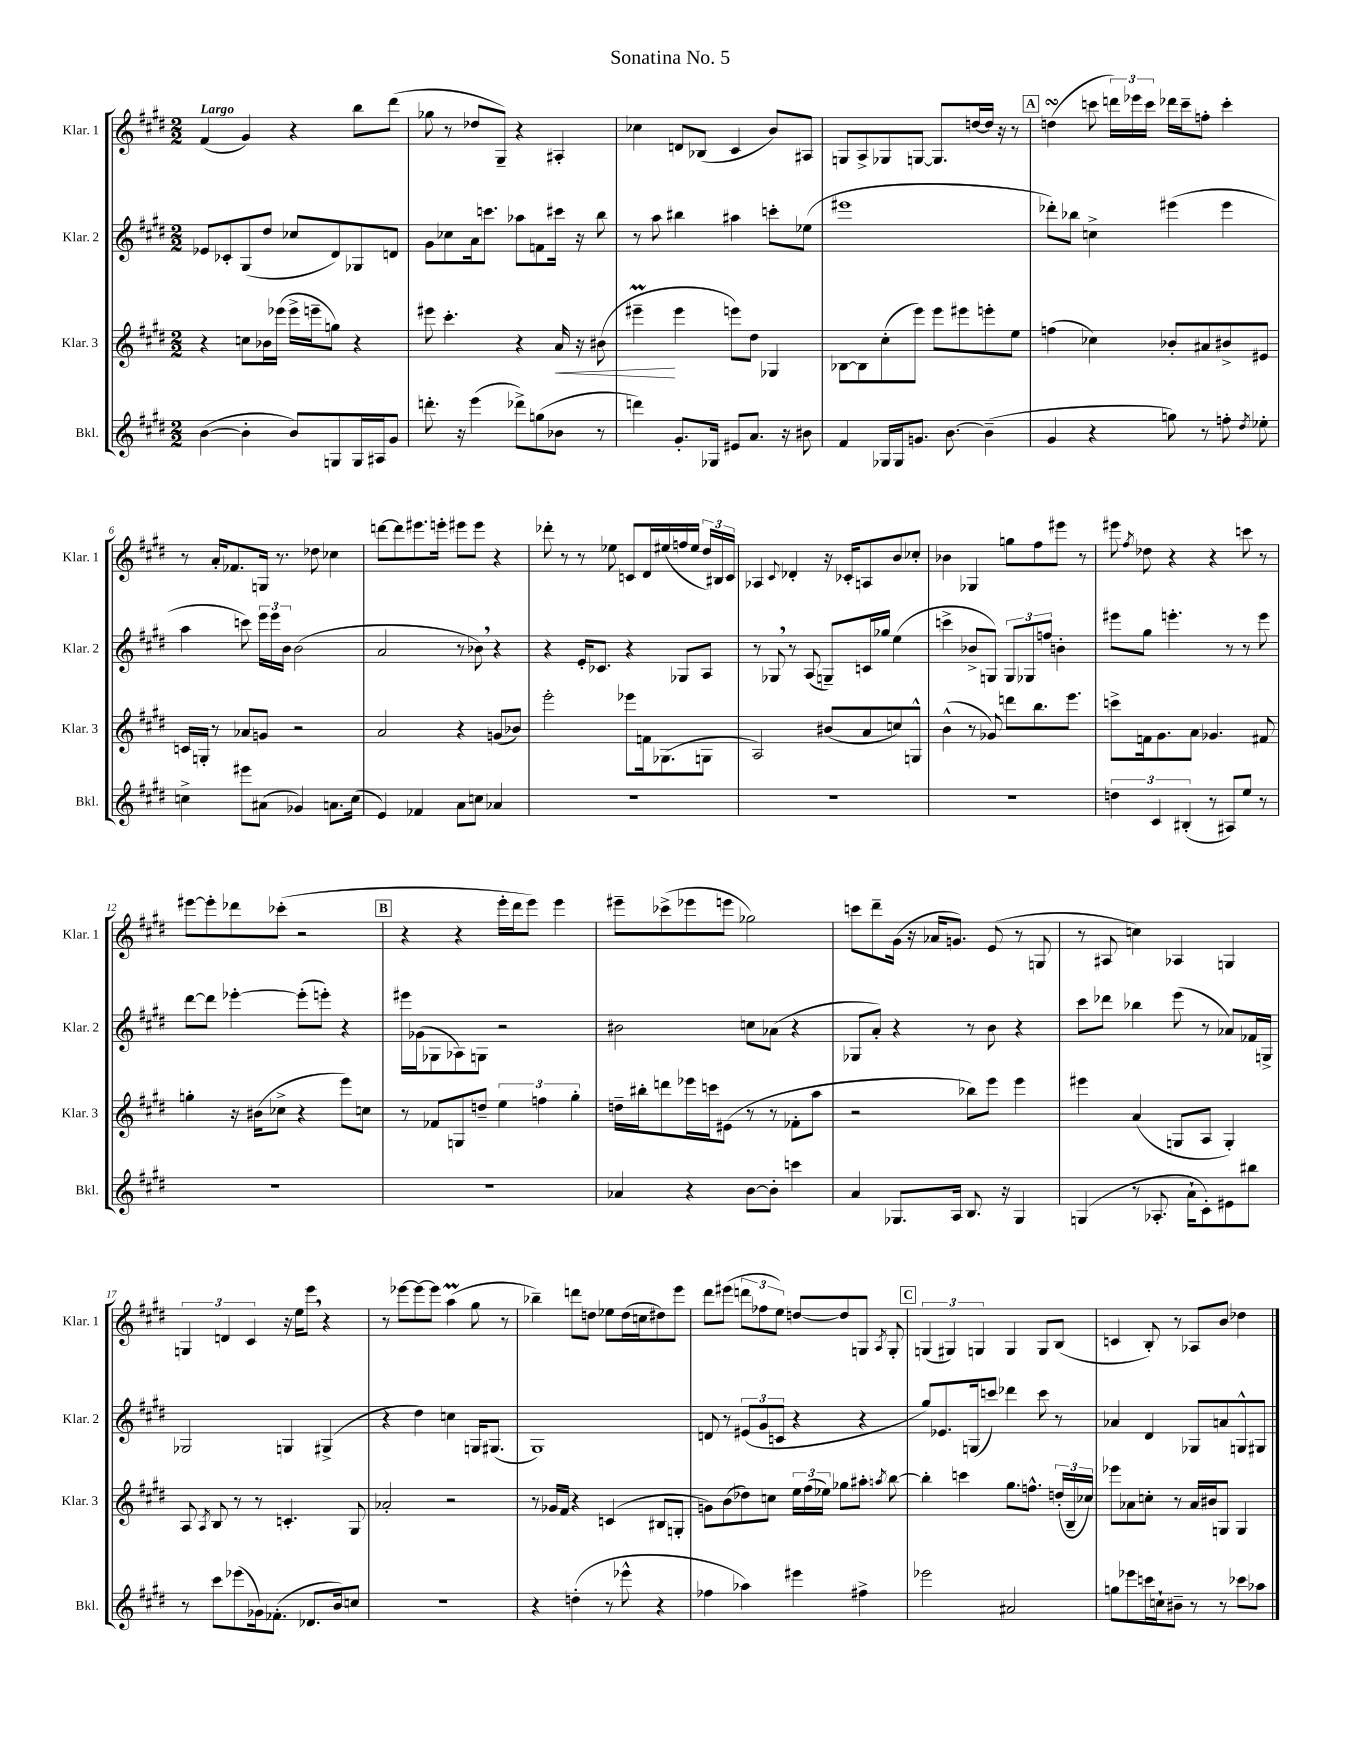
\header { title = "Sonatina No. 5" }
<<
\new StaffGroup <<
\new Staff = "s0" \with { instrumentName = "Klar. 1" shortInstrumentName = "Klar. 1" } {
    \clef treble \key e \major \numericTimeSignature \time 2/2 \tempo "Largo"
    \autoBeamOff fis'4( gis'4) r4 b''8[ dis'''8]( |
    ges''8 r8 des''8[ gis8]--) r4 ais4-. |
    ces''4 d'8[ bes8]( cis'4 b'8[) ais8] |
    g8[ a8-> ges8 g8]~ g8.[ d''16~ d''16] r16 r8 |
    \mark \markup { \box "A" } d''4\turn( c'''8 \tuplet 3/2 { d'''16[) ees'''16 c'''16] } des'''16[ c'''16-- f''8]-. c'''4-. |
    r8 a'16[-. fes'8. g16] r8. des''8 ces''4 |
    d'''8[~ d'''8 eis'''8. e'''16]-. eis'''8[ eis'''8] r4 |
    des'''8-. r8 r8 ees''8 c'8[ dis'16 eis''16( f''16 eis''16] \tuplet 3/2 { dis''16[) bis16 c'16] } |
    aes4 \appoggiatura { cis'8 } des'4-. r16 ces'16[-. a8 b'8 ces''8]-. |
    bes'4 ges4 g''8[ fis''8 eis'''8] r8 |
    eis'''8 \acciaccatura { fis''8 } des''8 r4 r4 c'''8 r8 |
    eis'''8[~ eis'''8-. des'''8 ces'''8]-.( r2 |
    \mark \markup { \box "B" } r4 r4 e'''16[-. dis'''16 e'''8]) e'''4 |
    eis'''8[-- ces'''8->( ees'''8 e'''8] ges''2) |
    c'''8[ dis'''8-- gis'16]( r16 aes'16[ g'8.]) e'8( r8 g8 |
    r8 ais8 c''4) aes4 g4 |
    \tuplet 3/2 { g4 d'4 cis'4 } r16 e''16[ e'''8] \breathe r4 |
    r8 ees'''8[~ ees'''8~ ees'''8] a''4\prall( gis''8 r8 |
    bes''4--) d'''8[ d''8] ees''8[ d''16( c''16 dis''8) e'''8] |
    dis'''8[ eis'''8]( \tuplet 3/2 { d'''8[ fes''8 e''8]) } d''8[~ d''8 g8] \acciaccatura { a8 } g8-. |
    \mark \markup { \box "C" } \tuplet 3/2 { g4( gis4) g4 } g4 g8[ b8]( |
    c'4 b8-.) r8 aes8[ b'8] des''4 \bar "|." |
}
\new Staff = "s1" \with { instrumentName = "Klar. 2" shortInstrumentName = "Klar. 2" } {
    \clef treble \key e \major \numericTimeSignature \time 2/2
    \autoBeamOff ees'8[ ces'8-. gis8( dis''8] ces''8[ dis'8) ges8 d'8] |
    gis'8[ ces''8 a'16 c'''8.] aes''8[ f'8 cis'''16] r16 b''8 |
    r8 a''8 bis''4 ais''4 c'''8[-. ees''8]( |
    eis'''1 |
    \mark \markup { \box "A" } des'''8[-.) bes''8] c''4-> eis'''4( eis'''4 |
    a''4 c'''8) \tuplet 3/2 { e'''16[ e'''16 b'16] } b'2( |
    a'2 r8 bes'8) \breathe r4 |
    r4 e'16[-. ces'8.] r4 ges8[ a8] |
    r8 ges8 \breathe r8 a8( g8[--) c'16 ges''16] e''4( |
    c'''4-> bes'8[-> g8]) \tuplet 3/2 { g8[ ges8 f''8] } b'4-. |
    eis'''8[ gis''8] e'''4.-. r8 r8 e'''8 |
    dis'''8[~ dis'''8] ees'''4~-. ees'''8[-.( e'''8]-.) r4 |
    \mark \markup { \box "B" } eis'''16[ ges'16( ges8 aes8) g8] r2 |
    bis'2 c''8[ aes'8]( r4 |
    ges8[ a'8]-.) r4 r8 b'8 r4 |
    cis'''8[ des'''8] bes''4 e'''8( r8 aes'8[) fes'16 g16]-> |
    ges2 g4 gis4->( |
    r4 dis''4) c''4 g16[ gis8.]( |
    gis1) |
    d'8 r8 \tuplet 3/2 { eis'8[( gis'8 c'8] } r4 r4 |
    \mark \markup { \box "C" } gis''8[) ees'8. g16( c'''8]) des'''4 c'''8 r8 |
    aes'4 dis'4 ges8[ a'8 g8-^ gis8] \bar "|." |
}
\new Staff = "s2" \with { instrumentName = "Klar. 3" shortInstrumentName = "Klar. 3" } {
    \clef treble \key e \major \numericTimeSignature \time 2/2
    \autoBeamOff r4 c''8[ bes'16 ees'''16]( ees'''16[-> e'''16-- g''8]) r4 |
    eis'''8 cis'''4.-. r4 a'16\< r16 bis'8( |
    eis'''4--\prall\! eis'''4 e'''8[) dis''8] ges4 |
    bes8[~ bes8 cis''8-.( e'''8]) e'''8[ eis'''8 e'''8-. e''8] |
    \mark \markup { \box "A" } f''4( ces''4) bes'8[-. ais'8 bis'8-> eis'8] |
    c'16[ g16]-. r8 aes'8[ g'8] r2 |
    a'2 r4 g'8[( bes'8]) |
    e'''2-. ees'''8[ f'16 ges8.( g8] |
    a2) bis'8[( a'8 c''8) g8]-^ |
    b'4-^( r8 ges'8) d'''8[ b''8. e'''8.] |
    c'''8[-> f'16 gis'8. a'8] ges'4. fis'8 |
    g''4-. r16 bis'16[( ces''8]-> r4 e'''8[) c''8] |
    \mark \markup { \box "B" } r8 fes'8[ g8 d''8]-- \tuplet 3/2 { e''4 f''4 gis''4-. } |
    d''16[-- bis''16-. d'''8 ees'''16 c'''16 eis'8]( r8 r8 fes'8[-. a''8] |
    r2 bes''8[) e'''8] e'''4 |
    eis'''4 a'4( g8[ a8] g4-.) |
    a8 \acciaccatura { a8 } b8 r8 r8 c'4.-. gis8 |
    aes'2-. r2 |
    r8 ges'16[ fis'16] r4 c'4( bis8[ g8]-. |
    g'8[) b'8( des''8) c''8] \tuplet 3/2 { e''16[ fis''16( ees''16]) } ges''8[ ais''8]-. \acciaccatura { a''8 } b''8~ |
    \mark \markup { \box "C" } b''4-. c'''4 gis''8.[ f''8.]-^ \tuplet 3/2 { d''16[-.( b16-- ces''16]) } |
    ees'''8[ aes'8 c''8]-. r8 aes'16[ bis'16 g8] g4 \bar "|." |
}
\new Staff = "s3" \with { instrumentName = "Bkl." shortInstrumentName = "Bkl." } {
    \clef treble \key e \major \numericTimeSignature \time 2/2
    \autoBeamOff b'4~( b'4-. b'8[) g8 g16 ais16 gis'8] |
    d'''8.-. r16 e'''4( des'''8[->) g''8( bes'8] r8 |
    d'''4) gis'8.[-. ges16] eis'8[ a'8.] r16 bis'8 |
    fis'4 ges16[ ges16 g'8.] b'8.~ b'4--( |
    \mark \markup { \box "A" } gis'4 r4 g''8) r8 f''8-. \acciaccatura { dis''8 } ees''8-. |
    c''4-> eis'''8[ ais'8]( ges'4) a'8.[ c''16]( |
    e'4) fes'4 a'8[ c''8] aes'4 |
    R1 |
    R1 |
    R1 |
    \tuplet 3/2 { d''4 cis'4 bis4-.( } r8 ais8[) e''8] r8 |
    R1 |
    \mark \markup { \box "B" } R1 |
    aes'4 r4 b'8[~ b'8]-. c'''4 |
    a'4 ges8.[ a16] b8. r16 ges4 |
    g4( r8 aes8.-. a'16[-! cis'8-.) eis'8 bis''8] |
    r8 cis'''8[ ees'''8( ges'16) fes'8.]-.( des'8.[ b'16) c''8] |
    R1 |
    r4 d''4-.( r8 ees'''8-^ r4 |
    fes''4 aes''4) eis'''4 fis''4-> |
    \mark \markup { \box "C" } ees'''2 ais'2 |
    g''8[ ees'''8 c'''16 c''16-! bis'8]-- r8 r8 ces'''8[ aes''8] \bar "|." |
}
>>
>>
